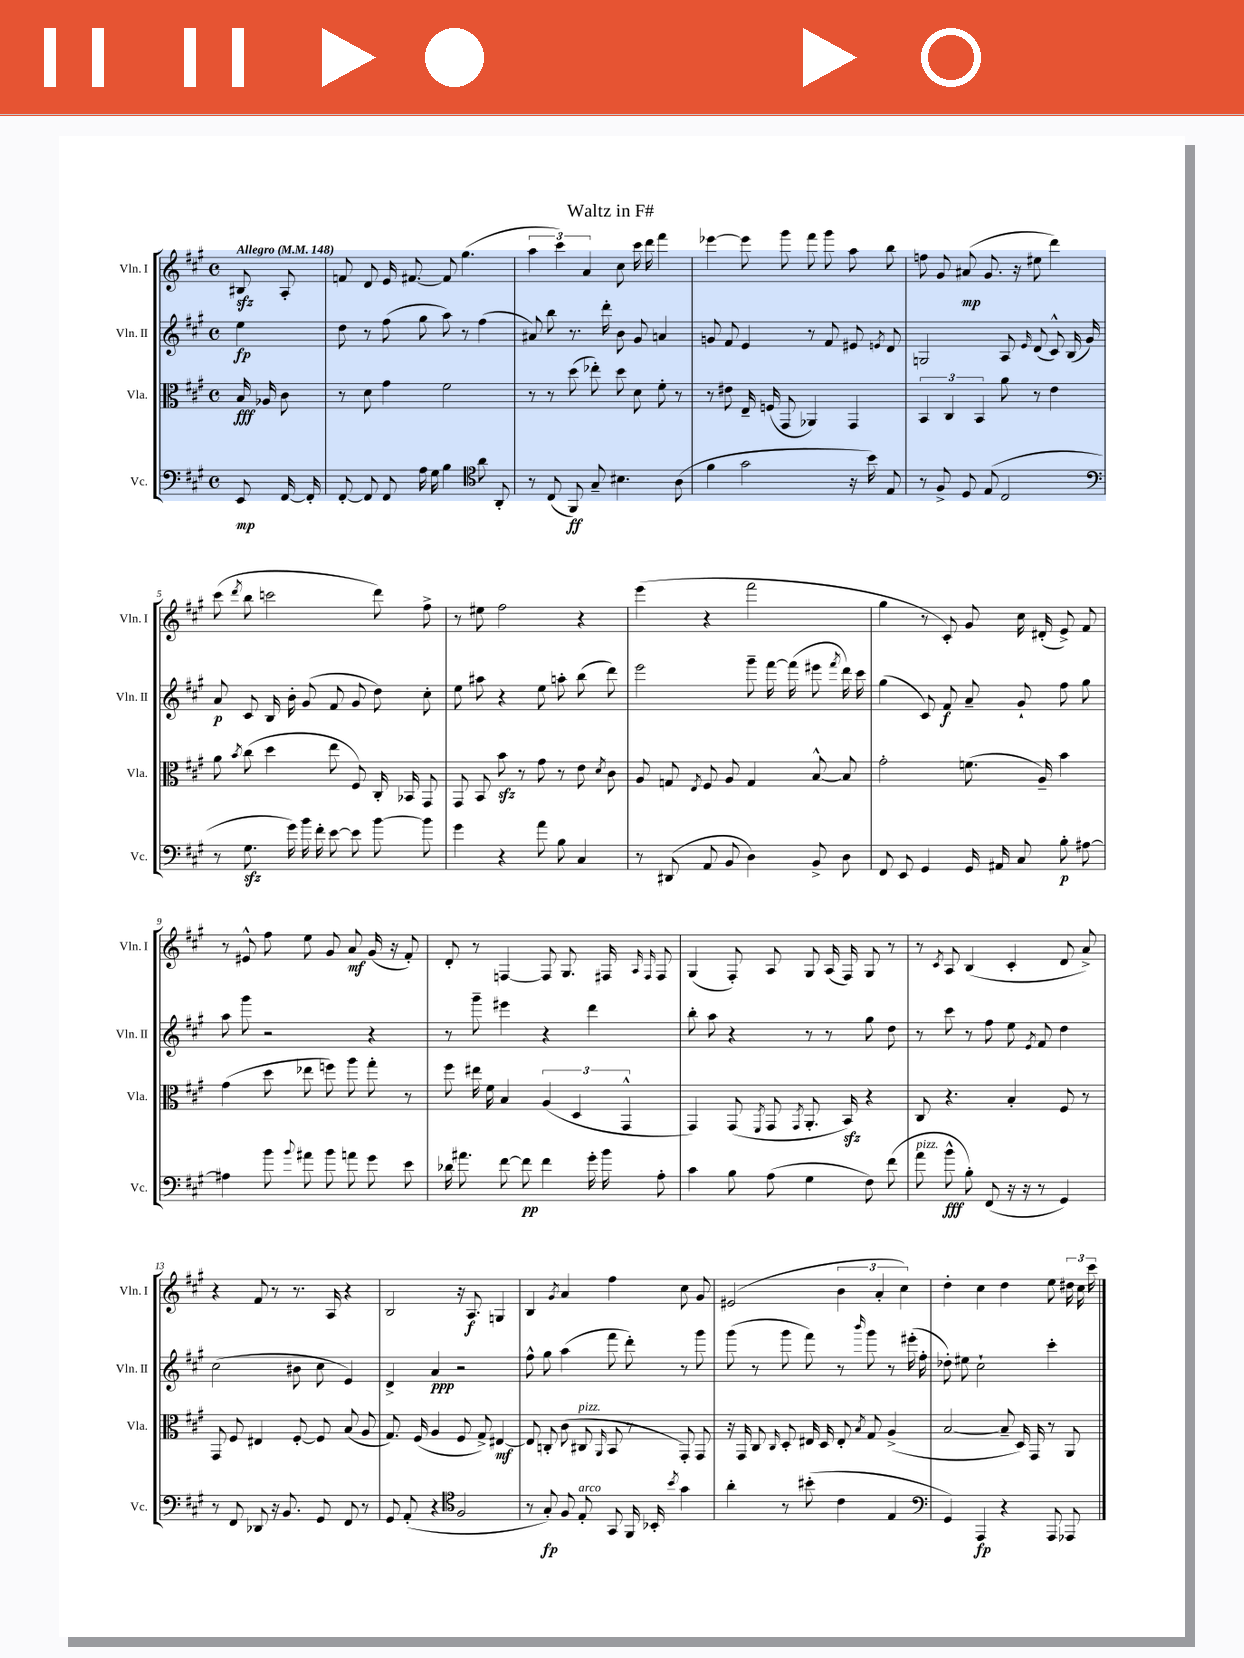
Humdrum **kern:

**kern	**kern	**kern	**kern
*staff4	*staff3	*staff2	*staff1
*clefF4	*clefC3	*clefG2	*clefG2
*k[f#c#g#]	*k[f#c#g#]	*k[f#c#g#]	*k[f#c#g#]
*M4/4	*M4/4	*M4/4	*M4/4
*met(c)	*met(c)	*met(c)	*met(c)
*MM148	*MM148	*MM148	*MM148
8EE	16B	4ee	8B#
.	16A-	.	.
[16FF#	8c#	.	8A'
16FF#']	.	.	.
=	=	=	=
[8FF#'	8r	8dd	8f
8FF#]	8d	8r	8d
8FF#	4g#	(8ff#	16e
.	.	.	[8.f#
16A	.	8gg#	.
16G#	.	.	.
4B	2f#	8aa)	8f#]
.	.	8r	(4.gg#
*clefC4	*	*	*
8a	.	(4ff#	.
8AA'	.	.	.
=	=	=	=
8r	8r	8a#)	6aa
(8C#	8r	8bb	.
.	.	.	6ccc#)
8FF#)	(8dd	8.r	.
.	.	.	6a
8G#~	8ee-')	.	.
.	.	16ddd'	.
4.B#	8dd	8b	8cc#
.	8d	8g#	16ccc#
.	.	.	16ddd
.	8f#'	4a	4fff#
(8A	8r	.	.
=	=	=	=
4f#	8r	8g	[4eee-
.	8e#	8f#	.
2g#	16E~	4e	8eee-]
.	(16F	.	.
.	8GG#	.	8ggg#
.	4AA-)	8r	8fff#
.	.	8f#	8ggg#
16r	4GG#	8e#	8aa
16b)	.	.	.
.	.	8qe	.
8E	.	8d	8bb
=	=	=	=
8r	6BB	2G	8ff
8F#^	.	.	8g#
.	6C#	.	.
8D	.	.	(8a#
.	6BB	.	.
(8E	.	.	8.g#
2C#	8a	8A	.
.	.	.	16r
.	.	16qqe	.
.	8r	(8d	8ee#
.	4e	8c#^^)	4ddd)
.	.	(16B	.
.	.	16g#)	.
=	=	=	=
*clefF4	*	*	*
8r	8a	8a	(8ccc#
.	8qb	.	8qddd
8.G#	(8cc#	8c#	8bb
.	4dd	16B	2ccc
16g#)	.	16b'	.
16b	.	(8g#	.
16f#'	.	.	.
[8e	8ee	8f#	.
8e]	8F#)	8g#	.
[8b	16C#'	8dd)	8ddd)
.	16BB-	.	.
8b]	8GG#	8cc#'	8ff#^
=	=	=	=
4g#	8GG#	8ee	8r
.	8BB	8aa#	8ee#
4r	8b	4r	2ff#
.	8r	.	.
8a	8g#	8ee	.
8B	8r	8aa'	.
4C#	8e	(8bb	4r
.	8qd	.	.
.	8c#	8ddd)	.
=	=	=	=
8r	8A	2eee	(4eee
(8DD#	8G	.	.
.	8qE	.	.
8AA	8F#	.	4r
8BB	8A	.	.
4D)	4G	8ggg#~	2fff#
.	.	[16fff#	.
.	.	(16fff#]	.
8BB^	[8B^^	8eee#	.
.	.	8qfff#	.
8D	8B]	16ddd)	.
.	.	16ccc#	.
=	=	=	=
8FF#	2g#'	(4gg#	4gg#
8EE	.	.	.
4GG#	.	8c#)	8r
.	.	8f#	8c#')
16GG#	(8.f	8a~	8g#
16AA#	.	.	.
8C#	.	8g#`	16cc#
.	16A~)	.	(16d#'
8B'	4b	8ff#	8e^)
[8A#	.	8gg#	8f#
=	=	=	=
4A#]	(4g#	8aa	8r
.	.	8ggg#	8e#^^
8b	8dd	2r	8ff#
8qqb	.	.	.
8a#	8ee-	.	8ee
8b	8ff)	.	8g#
8a	8aa	.	8a
8g#	8gg#'	4r	(16g#
.	.	.	16r
8e	8r	.	8f#')
=	=	=	=
16d-	8ff#	8r	8d'
8.a#	.	.	.
.	16ee#	8ggg#~	8r
.	16f#	.	.
[8f#	4B	4eee#	[4F
8f#]	.	.	.
4f#	(6A	4r	8F]
.	.	.	8.G#
.	6D	.	.
16g#'	.	4ddd	.
16b	.	.	16F#
.	6GG#^^	.	.
.	.	.	16qqA
.	.	.	16qqF#
8A'	.	.	8F#
=	=	=	=
4c#	4GG#)	8bb'	(4G#
.	.	8aa	.
8B	(8GG#	4r	8F#')
.	8qFF#	.	.
(8A	8GG#	.	8A
.	8qGG#	.	.
4G#	8.AA'	8r	8G#
.	.	8r	(16A
.	16BB)	.	16F#)
8F#)	4r	8gg#	8G#
(8f#	.	8dd	8r
=	=	=	=
8a	8C#	8r	8r
.	.	.	8qc#
8b^^	4.r	8ccc#	8A
8B')	.	8r	(4B
(8FF#	.	8ff#	.
16r	4B'	8ee	4c#'
16r	.	.	.
.	.	8qe	.
8r	.	8f#	.
4GG#)	8F#	4dd	8d
.	8r	.	8a^)
=	=	=	=
8r	8GG#	(2cc#	4r
8FF#	8F#	.	.
8DD-	4E#	.	8f#
16r	.	.	8r
8.BB	.	.	.
.	[8F#'	8b#	8.r
8GG#	8F#]	8cc#	.
.	.	.	16A
8FF#	(8B	4e)	4r
8r	8A	.	.
=	=	=	=
8GG#	8.G#)	4d^	2B
(8AA'	.	.	.
.	(16F#	.	.
4r	4A	4a	.
*clefC4	*	*	*
2F#	8F#	2r	16r
.	.	.	8.A
.	8G#^)	.	.
.	[4E#	.	4G
=	=	=	=
8r	8E#]	8ff#^^	4B
8G#')	8C'	8gg#	.
.	.	.	8qg#
8F#	(8c#	(4aa	4a
8E'	8C#	.	.
.	16qqAA	.	.
8GG#	8BB	8fff#	4ff#
16FF#	8r	8ddd')	.
16BB-'	.	.	.
8qb	.	.	.
4g#	8GG#')	8r	8cc#
.	8GG#	8ggg#	8g#
=	=	=	=
4a'	16r	(8ggg#	(2e#
.	16GG#	.	.
.	8C#	8r	.
.	16qqC#	.	.
8r	8D'	8ggg#	.
(8b#'	16E#	8fff#)	.
.	16D	.	.
4c#	8E#'	8r	6b
.	8qB	16qqbbb	.
.	8G#	8ggg#	.
.	.	.	6a'
4E	(4A^	8r	.
.	.	.	6cc#)
.	.	(16eee#'	.
.	.	16ff#'	.
=	=	=	=
*clefF4	*	*	*
4GG#)	[2B	8dd-')	4dd'
.	.	8ee#	.
4AAA	.	2cc#`	4cc#
4r	8B~]	.	4dd
.	16D)	.	.
.	16GG#	.	.
8AAA	8r	4ccc#'	8ee
8AAA-	8AA	.	24dd#
.	.	.	24cc#
.	.	.	24ccc#
==	==	==	==
*-	*-	*-	*-
